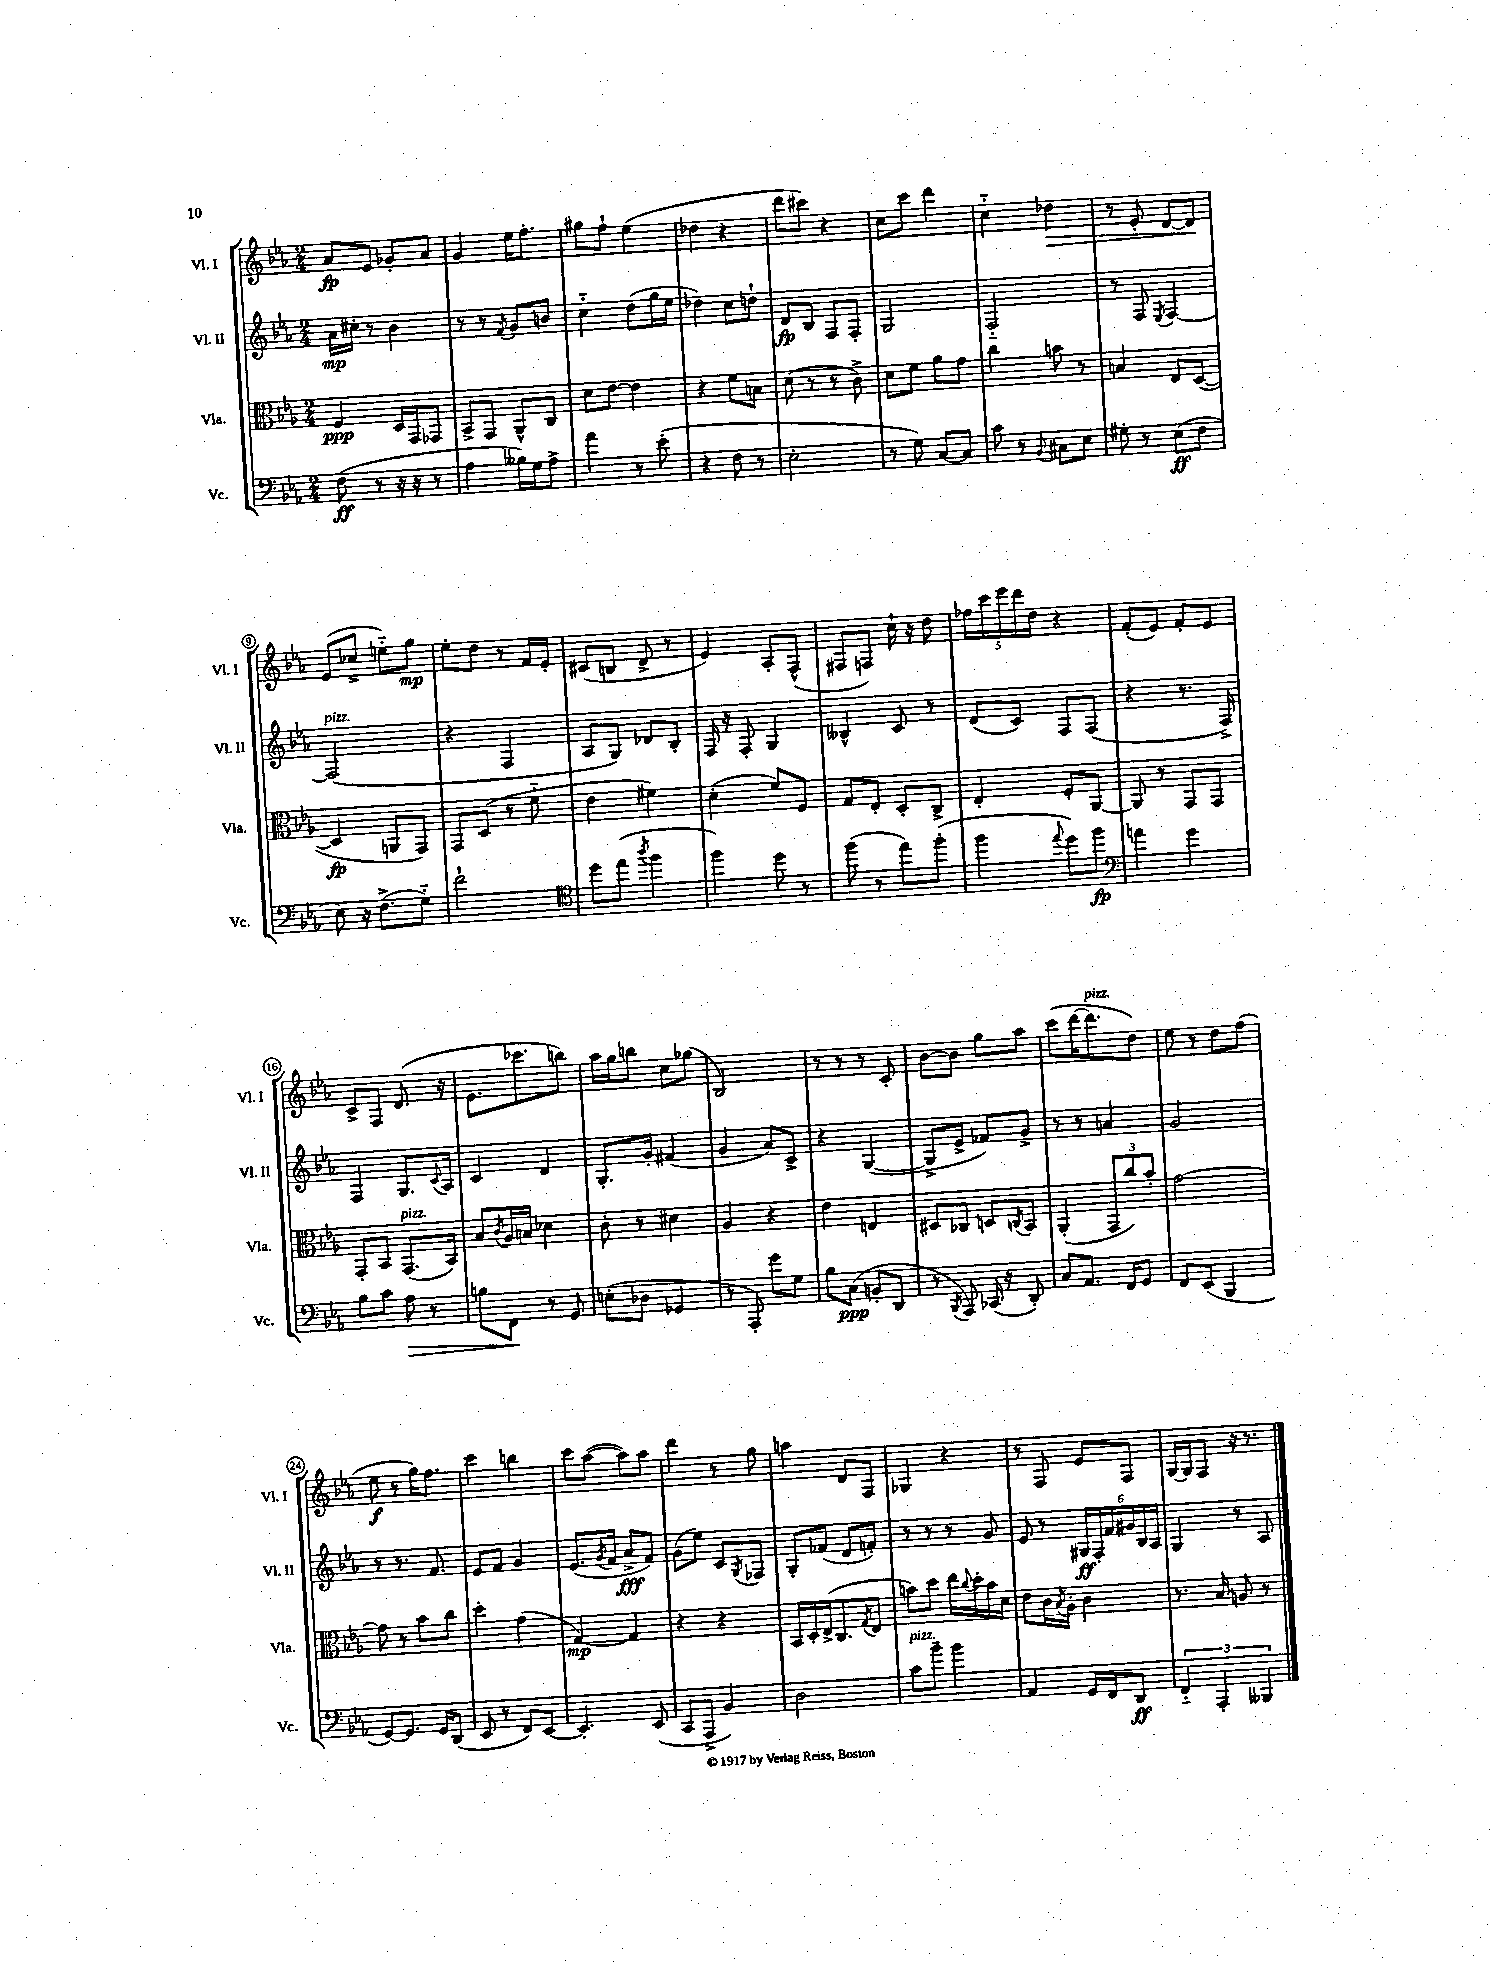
<<
\new StaffGroup <<
\new Staff = "s0" \with { instrumentName = "Vl. I" shortInstrumentName = "Vl. I" } {
    \clef treble \key ees \major \numericTimeSignature \time 2/4
    aes'8\fp ees'8 ges'8-. aes'8 |
    g'4 ees''16 f''8.-. |
    gis''8 f''8-! ees''4( |
    des''4 r4 |
    d'''8 cis'''8) r4 |
    c''8 c'''8 d'''4 |
    c''4-_ des''4\> |
    r8 ees'8-. d'8~ d'8\! |
    ees'8( ces''8-> e''8-_) g''8\mp |
    ees''8-. d''8 r8 f'16 ees'16-. |
    cis'8( b8 d'8-> r8 |
    ees'4) aes8-. f8-^( |
    fis8 f8) c''16-! r16 d''8 |
    \tuplet 5/4 { fes''16 c'''16 ees'''16 d'''16 d''16 } r4 |
    f'8-.( ees'8) f'8-. ees'8 |
    c'8-> f8 d'8.( r16 |
    ees'8. ces'''8. b''8) |
    aes''16 g''16 b''8 c''8 ges''8( |
    bes2) |
    r8 r8 r8 c'8-. |
    bes'8~ bes'8 g''8 aes''8 |
    c'''8( d'''16~ d'''8.^\markup { \italic "pizz." } d''8) |
    ees''8 r8 d''8 f''8( |
    ees''8\f r8 g''16) f''8. |
    c'''4 b''4 |
    c'''8 aes''8~( aes''8) aes''8 |
    d'''4 r8 g''8 |
    a''4 d'8 f8 |
    ges4 r4 |
    r8 f8 ees'8 f8 |
    g16~ g16 f8 r16 r8. \bar "|." |
}
\new Staff = "s1" \with { instrumentName = "Vl. II" shortInstrumentName = "Vl. II" } {
    \clef treble \key ees \major \numericTimeSignature \time 2/4
    aes'16\mp cis''16-. r8 bes'4 |
    r8 r8 \acciaccatura { f'8 } g'8 b'8 |
    c''4-_ d''8( g''16 ees''16 |
    des''4) c''8 d''8-! |
    d'8\fp bes8 f8 f8-. |
    g2 |
    f2-_ |
    r8 f8 \acciaccatura { ees8 } f4~ |
    f2^\markup { \italic "pizz." }( |
    r4 f4 |
    aes8 g8) des'8 bes8-. |
    f16 r16 f8-. g4 |
    beses4-^ c'8 r8 |
    d'8( c'8) f8 f8( |
    r4 r8. f16->) |
    f4 g8. \appoggiatura { c'8 } aes16 |
    c'4 d'4 |
    g8.-. g'16-. fis'4( |
    g'4 aes'8) c'8-> |
    r4 g4~( |
    g8-> ees'8-> fes'8) g'8-> |
    r8 r8 a'4 |
    g'2 |
    r8 r8. f'8. |
    ees'8 f'8 g'4 |
    ees'8.( \acciaccatura { g'8 } f'16 aes'8->\fff f'8) |
    g'8( ees''8) c'8 \acciaccatura { g8 } fes8 |
    g8-. fes'8( d'8 f'8-.) |
    r8 r8 r8 g'8 |
    ees'8 r8 \tuplet 6/4 { gis16\ff f16-. f'16 gis'16 bes16 aes16 } |
    g4 r8 aes8 \bar "|." |
}
\new Staff = "s2" \with { instrumentName = "Vla." shortInstrumentName = "Vla." } {
    \clef alto \key ees \major \numericTimeSignature \time 2/4
    f4\ppp d16 g,16 ges,8 |
    bes,8-> g,8 aes,8-^ c8 |
    d'8 ees'8~ ees'4 |
    r4 f'8 b8 |
    d'8( r8 r8 c'8->) |
    d'8 f'8 aes'8 g'8 |
    c''4 b'8 r8 |
    b4 ees8 d8~( |
    d4\fp a,8 g,8) |
    g,8 d8( r8 f'8-_ |
    ees'4 fis'4) |
    d'4-.( f'8) f8 |
    g8 ees8-. d8-. c8-> |
    ees4-. f8-. aes,8~ |
    aes,8 r8 g,8 g,8 |
    g,8-. bes,8 g,8.^\markup { \italic "pizz." }( bes,16) |
    bes8 \acciaccatura { c'8 } aes16 b16 des'4 |
    c'8-. r8 dis'4 |
    aes4 r4 |
    ees'4 e4 |
    dis8 ces8 d8 \acciaccatura { c8 } bes,8 |
    aes,4-.( \tuplet 3/2 { g,8 c''8) bes'8-. } |
    g'2~ |
    g'8 r8 bes'8 c''8 |
    d''4-. g'4( |
    g4~\mp) g4 |
    r4 r4 |
    bes,16 d16-. ees16->( c8. \acciaccatura { g8 } ees8 |
    b'8) d''8 ees''16 \appoggiatura { c''8 } d''16-. b'16 d'16 |
    ees'8 c'16 \acciaccatura { bes8 } aes16-. c'4 |
    r8. bes16 a8 r8 \bar "|." |
}
\new Staff = "s3" \with { instrumentName = "Vc." shortInstrumentName = "Vc." } {
    \clef bass \key ees \major \numericTimeSignature \time 2/4
    f8\ff( r8 r16 r16 r8 |
    aes4 beses16) g16 aes8-> |
    aes'4 r8 ees'8-.( |
    r4 f8 r8 |
    ees2-. |
    r8 g8) c8~ c8 |
    c'8 r8 \appoggiatura { bes,8 } cis8 ees8 |
    gis8-. r8 ees8\ff( f8 |
    ees8) r16 f8.->( g8-_) |
    f'2-! |
    \clef tenor d''8 ees''8( \acciaccatura { aes''8 } f''4 |
    f''4) d''8 r8 |
    f''8( r8 ees''8) f''8-.( |
    f''4 \appoggiatura { ees''8 } d''8) f''8\fp |
    \clef bass a'4 g'4 |
    bes8 c'8 aes8\> r8 |
    b8 f,8\! r8 g,8 |
    e8-.( des8 ges,4 |
    r8 aes,,8-.) g'8 g8 |
    bes8 c8\ppp( b,8-. d,8 |
    r8 \acciaccatura { bes,,8 } aes,,8) ces,16( r16 d,8-.) |
    c8 aes,8. f,16 g,8 |
    f,8 ees,8( bes,,4 |
    g,8~) g,8. g,16 d,8( |
    ees,8 r8 f,8) ees,8~ |
    ees,4.-. ees,8( |
    c,8 aes,,8-> bes,4) |
    d2 |
    c'8^\markup { \italic "pizz." } bes'8-- bes'4 |
    aes,4 g,16 f,16 d,8\ff |
    \tuplet 3/2 { f,4-_ aes,,4-. beses,,4 } \bar "|." |
}
>>
>>
\layout { \context { \Score \override BarNumber.stencil = #(make-stencil-circler 0.1 0.3 ly:text-interface::print) } }
